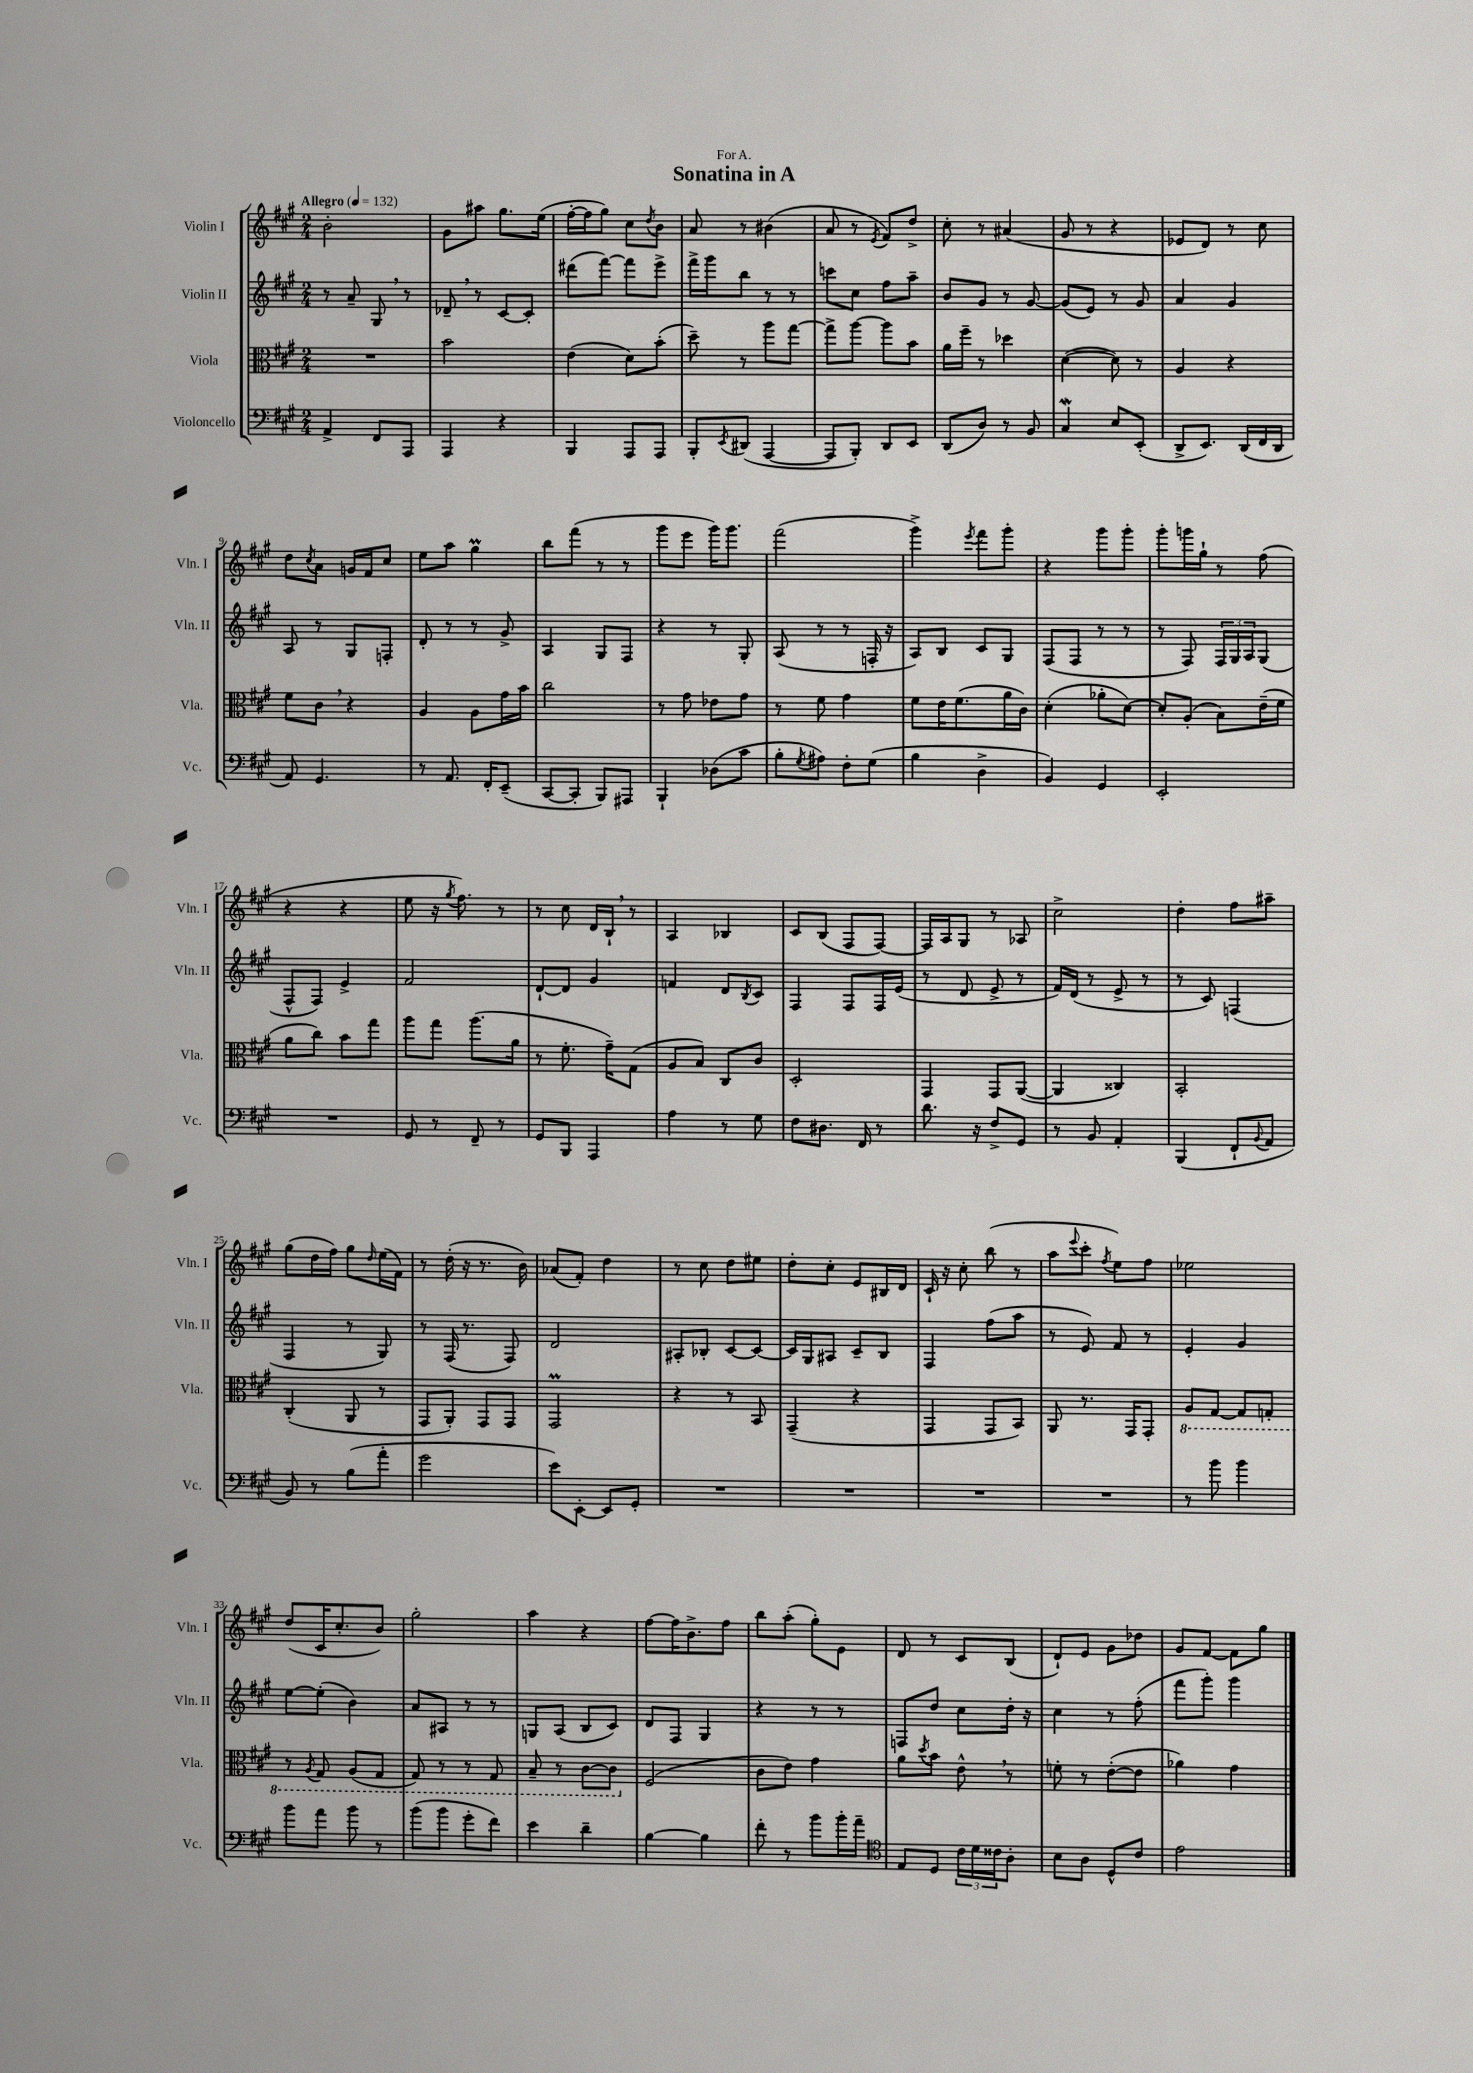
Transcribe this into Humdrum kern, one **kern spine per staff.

**kern	**kern	**kern	**kern
*staff4	*staff3	*staff2	*staff1
*clefF4	*clefC3	*clefG2	*clefG2
*k[f#c#g#]	*k[f#c#g#]	*k[f#c#g#]	*k[f#c#g#]
*M2/4	*M2/4	*M2/4	*M2/4
*MM132	*MM132	*MM132	*MM132
4AA^	2r	8r	2b'
.	.	8a~	.
8FF#	.	8G#	.
8AAA	.	8r	.
=	=	=	=
4AAA	2b	8d-~	8g#
.	.	8r	8aa#
4r	.	[8c#	8.gg#
.	.	8c#']	.
.	.	.	(16ee
=	=	=	=
4BBB	(4e	(8ddd#	[16ff#'
.	.	.	16ff#]
.	.	[8fff#)	8gg#)
8AAA	8d)	8fff#]	8cc#
.	.	.	8qdd
8AAA	(8b'	8eee^	8b
=	=	=	=
8BBB'	8dd~)	16fff#^	8a
.	.	16ggg#	.
8qEE	.	.	.
(8DD#	8r	8bb	8r
[4AAA	8aa	8r	(4b#
.	[8gg#	8r	.
=	=	=	=
8AAA]	8gg#^]	8ccc	8a
8BBB')	[8aa	8cc#	8r
.	.	.	8qe
8DD	8aa]	8ff#	8f#)
8EE	8b	8aa~	8dd^
=	=	=	=
(8DD	16a	8b	8cc#'
.	16ff#~	.	.
8D)	8r	8g#	8r
8r	4dd-	8r	(4a#
8BB	.	[8g#	.
=	=	=	=
4C#	([4d	(8g#]	8g#
.	.	8e)	8r
8E	8d])	8r	4r
(8EE'	8r	8g#	.
=	=	=	=
8DD^	4A	4a	8e-
8.EE)	.	.	8d)
.	4r	4g#	8r
(16DD	.	.	.
16FF#	.	.	8cc#
16DD	.	.	.
=	=	=	=
8AA)	8f#	8A	8dd
.	.	.	8qcc#
4.GG#	8c#	8r	8a
.	4r	8G#	16g
.	.	.	16f#
.	.	8F'	8cc#
=	=	=	=
8r	4A	8d'	8ee
8.AA	.	8r	8aa
.	8A	8r	4gg#
16FF#'	.	.	.
(8EE~	16g#	8g#^	.
.	16b	.	.
=	=	=	=
[8CC#	2cc#	4A	8bb
8CC#']	.	.	(8fff#
8BBB)	.	8G#	8r
8AAA#	.	8F#	8r
=	=	=	=
4BBB`	8r	4r	8ggg#
.	8g#	.	8eee
(8D-	8e-	8r	16ggg#)
.	.	.	8.ggg#
8c#	8g#	8G#'	.
=	=	=	=
8B'	8r	(8A	(2fff#
8qG#	.	.	.
8A#)	8f#	8r	.
8F#'	4g#	8r	.
(8G#	.	16F'	.
.	.	16r	.
=	=	=	=
4B	8f#	8A)	4ggg#^)
.	16e	8B	.
.	(8.f#	.	.
.	.	.	8qeee
4D^	.	8c#	8fff#
.	16a	8G#	8ggg#'
.	16c#)	.	.
=	=	=	=
4BB)	(4d'	(8F#	4r
.	.	8F#	.
4GG#	8a-'	8r	8ggg#
.	[8d)	8r	8ggg#'
=	=	=	=
2EE'	8d']	8r	8ggg#'
.	(8A'	8F#)	16ggg
.	.	.	16gg#`
.	8B)	24F#	8r
.	.	24G#	.
.	.	24A	.
.	(16e~	(8G#	(8ff#
.	16f#	.	.
=	=	=	=
2r	8a	8F#^^	4r
.	8cc#)	8F#)	.
.	8b	4e^	4r
.	8gg#	.	.
=	=	=	=
8GG#	8aa	2f#	8ee
8r	8gg#	.	16r
.	.	.	8qgg#
.	.	.	8.ff#)
8FF#~	(8.aa	.	.
8r	.	.	8r
.	16a	.	.
=	=	=	=
8GG#	8r	[8d`	8r
8BBB	8.f#'	8d]	8cc#
4AAA	.	4g#	16d
.	16g#~)	.	16B`
.	(8G#	.	8r
=	=	=	=
4A	8A	4f	4A
.	8B)	.	.
8r	8C#	8d	4B-
.	.	8qB	.
8G#	8c#	8c#	.
=	=	=	=
8F#	2D'	4F#	8c#
8.D#	.	.	(8B
.	.	8F#	8F#
16FF#	.	.	.
8r	.	16F#	[8F#)
.	.	(16e	.
=	=	=	=
8.d	4GG#	8r	16F#]
.	.	.	16A
.	.	8d	8G#
16r	.	.	.
8F#^	8GG#	8e^	8r
8GG#	([8AA	8r	8A-
=	=	=	=
8r	4AA]	16f#)	2cc#^
.	.	(16d	.
8BB	.	8r	.
4AA'	4C##)	8e^	.
.	.	8r	.
=	=	=	=
(4BBB	2BB'	8r	4dd'
.	.	8c#)	.
8FF#`	.	(4F	8ff#
8qqBB	.	.	.
8AA	.	.	8aa#~
=	=	=	=
8BB)	(4C#'	4F#	(8gg#
8r	.	.	16dd
.	.	.	16ff#)
(8B	8AA	8r	8gg#
.	.	.	16qqdd
8a'	8r	8G#)	(16ee
.	.	.	16f#)
=	=	=	=
2g#	8GG#	8r	8r
.	8AA')	(16F#	(16dd'
.	.	8.r	16r
.	8GG#	.	8.r
.	8GG#	8F#)	.
.	.	.	16b)
=	=	=	=
8e)	2GG#	2d	(8a-
[8EE'	.	.	8f#')
8EE]	.	.	4dd
8GG#'	.	.	.
=	=	=	=
2r	4r	8A#'	8r
.	.	8B-'	8cc#
.	8r	[8c#	8dd
.	8BB	8c#_	8ee#
=	=	=	=
2r	(4GG#~	16c#]	8dd'
.	.	16G#	.
.	.	8A#	8cc#'
.	4r	8c#~	8e
.	.	8B	16B#
.	.	.	16d
=	=	=	=
2r	4GG#	4F#	16c#`
.	.	.	16r
.	.	.	8cc#'
.	8GG#	(8ff#	(8bb
.	8BB)	8aa	8r
=	=	=	=
2r	8AA	8r	8aa
.	.	.	8qqeee
.	8.r	8e)	8ccc#'
.	.	.	8qff#
.	.	8f#	8ee)
.	16GG#	.	.
.	8GG#'	8r	8ff#
=	=	=	=
8r	8AA	4e'	2ee-
8b	[8GG#	.	.
4b	8GG#]	4g#	.
.	8GG'	.	.
=	=	=	=
8b	8r	[8ee	(8dd
.	8qAA	.	.
8a	8GG#	(8ee']	16c#
.	.	.	8.cc#'
8b	(8AA	4b)	.
8r	8GG#	.	8b)
=	=	=	=
(8b	8GG#)	8a	2gg#'
8b	8r	8A#	.
8g#'	8r	8r	.
8f#)	8GG#	8r	.
=	=	=	=
4e	8BB~	8G	4aa
.	8r	(8A	.
4d~	[8C#	8B	4r
.	8C#]	8c#)	.
=	=	=	=
[4B	(2F#	8d	[8ff#
.	.	8F#	16ff#]
.	.	.	8.b^
4B]	.	4G#	.
.	.	.	8ff#
=	=	=	=
8f#'	8c#	4r	8bb
8r	8e)	.	(8aa'
8b	4g#	8r	8gg#')
16b'	.	8r	8e
16a~	.	.	.
=	=	=	=
*clefC4	*	*	*
8E	8a	8F	8d
.	8qdd	.	.
8D	8b	8dd	8r
24c#	8e^^	8cc#	8c#
24d	.	.	.
24c##	.	.	.
8A'	8r	16dd'	(8B
.	.	16r	.
=	=	=	=
8B	8f'	4cc#	8d`)
8A	8r	.	8e
8D^^	([8e'	8r	8g#
8c#	8e]	(8ff#'	8dd-
=	=	=	=
2e	4a-)	8fff#	8g#
.	.	8ggg#')	[8f#
.	4g#	4ggg#	8f#]
.	.	.	8gg#
==	==	==	==
*-	*-	*-	*-
